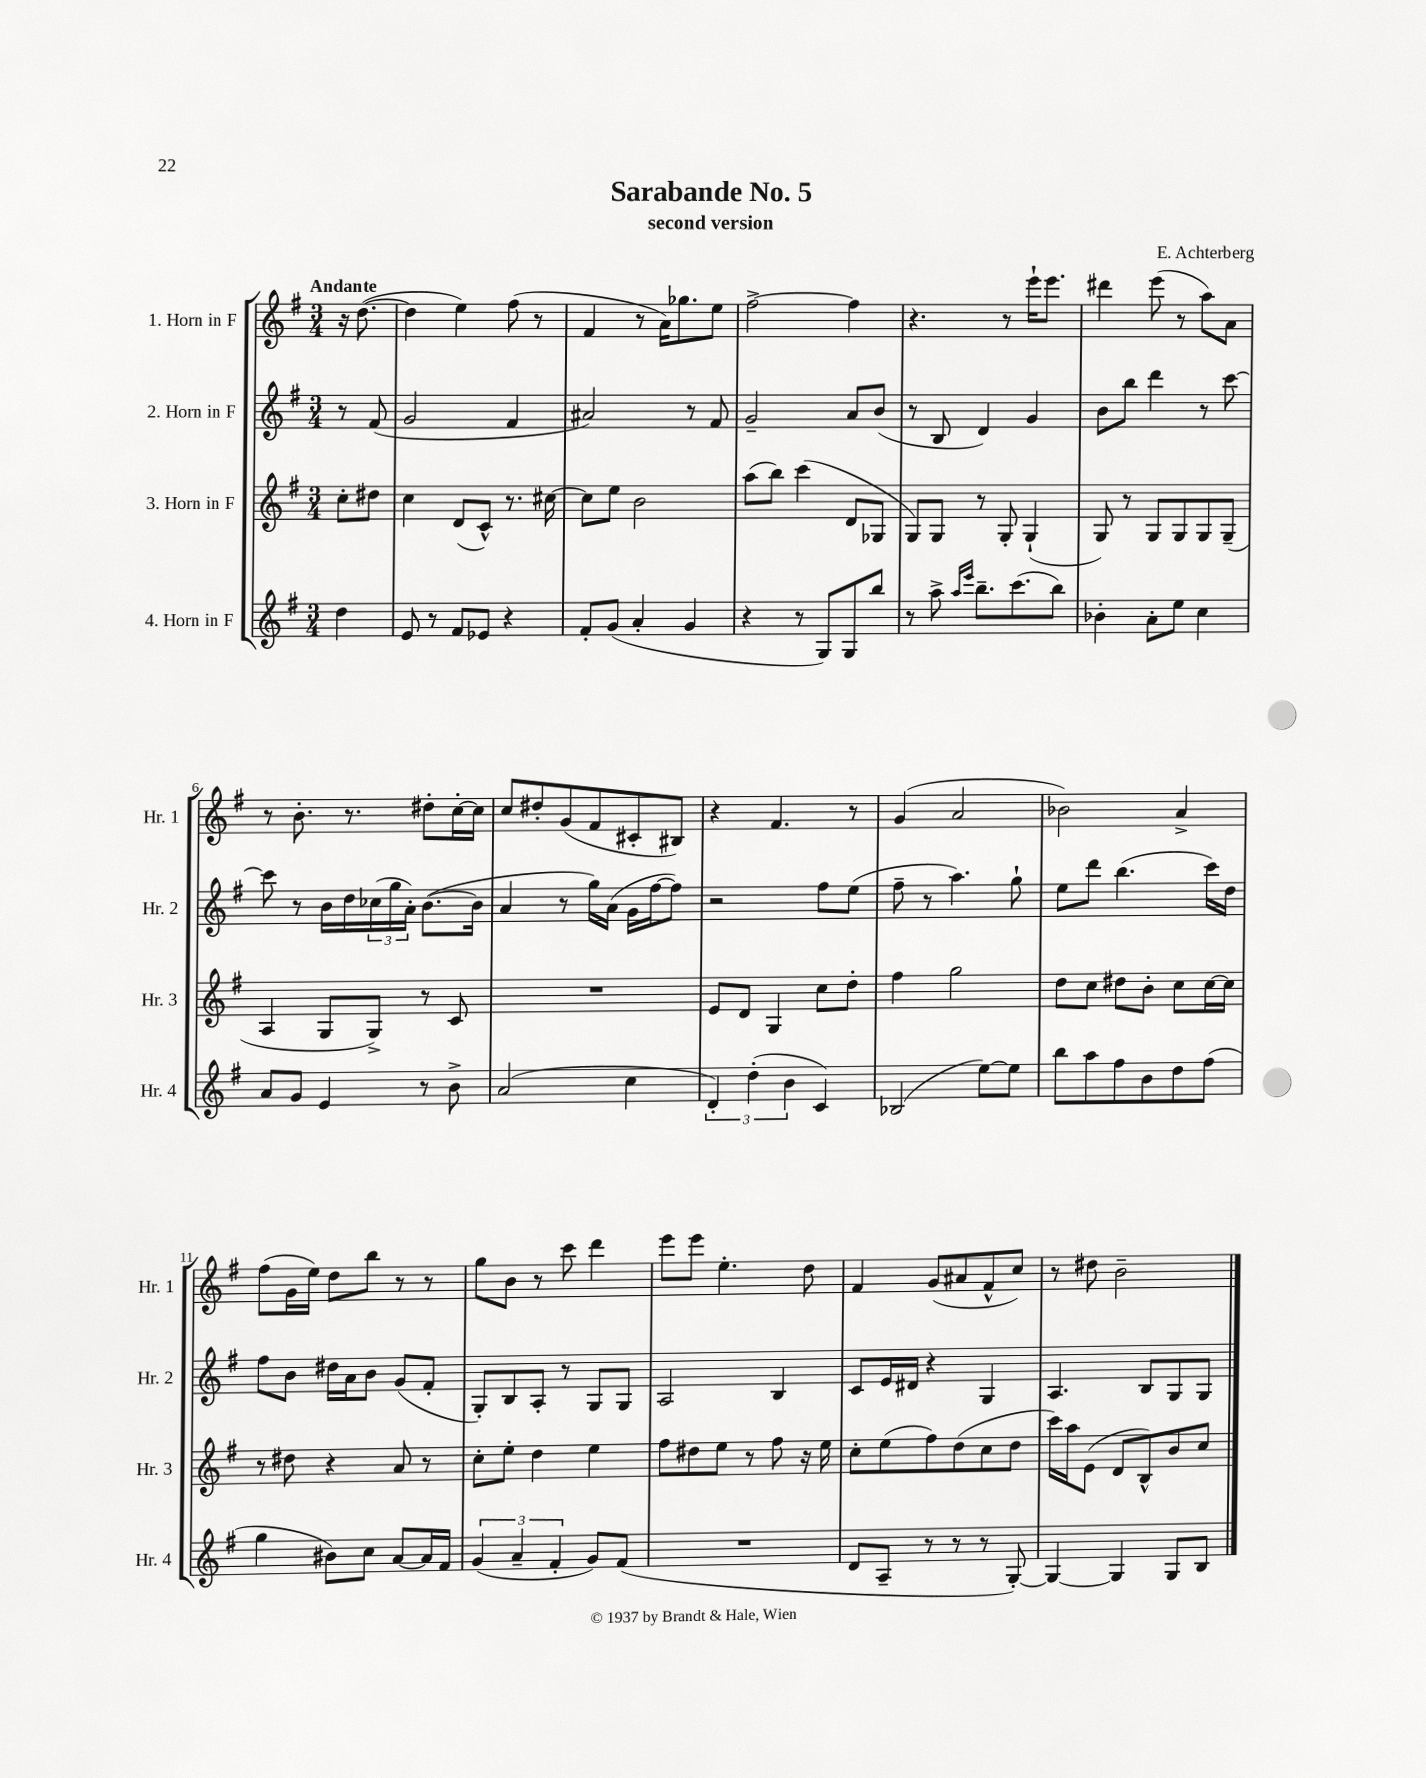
\header { title = "Sarabande No. 5" composer = "E. Achterberg" subtitle = "second version" }
<<
\new StaffGroup <<
\new Staff = "s0" \with { instrumentName = "1. Horn in F" shortInstrumentName = "Hr. 1" } {
    \clef treble \key g \major \numericTimeSignature \time 3/4 \partial 4 \tempo "Andante"
    r16 d''8.~( |
    d''4 e''4) fis''8( r8 |
    fis'4 r8 a'16) ges''8. e''8 |
    fis''2~-> fis''4 |
    r4. r8 e'''16-! e'''8. |
    dis'''4 e'''8( r8 a''8) a'8 |
    r8 b'8.-. r8. dis''8-. c''16~-. c''16 |
    c''8 dis''8-. g'8( fis'8 cis'8-. bis8) |
    r4 fis'4. r8 |
    g'4( a'2 |
    bes'2) a'4-> |
    fis''8( g'16 e''16) d''8 b''8 r8 r8 |
    g''8 b'8 r8 c'''8 d'''4 |
    e'''8 e'''8 e''4.-. d''8 |
    fis'4 g'8( ais'8 fis'8-^ c''8) |
    r8 dis''8 b'2-- \bar "|." |
}
\new Staff = "s1" \with { instrumentName = "2. Horn in F" shortInstrumentName = "Hr. 2" } {
    \clef treble \key g \major \numericTimeSignature \time 3/4 \partial 4
    r8 fis'8( |
    g'2 fis'4 |
    ais'2) r8 fis'8 |
    g'2-- a'8 b'8( |
    r8 b8 d'4) g'4 |
    b'8 b''8 d'''4 r8 c'''8~ |
    c'''8 r8 b'16 d''16 \tuplet 3/2 { ces''16( g''16 a'16-.) } b'8.~( b'16 |
    a'4 r8 g''16) a'16( g'16 fis''16~ fis''8) |
    r2 fis''8 e''8( |
    fis''8-- r8 a''4.) g''8-! |
    e''8 d'''8 b''4.( c'''16) d''16 |
    fis''8 b'8 dis''16 a'16 b'8 g'8( fis'8-. |
    g8-.) b8 a8-. r8 g8 g8 |
    a2 b4 |
    c'8 e'16 dis'16 r4 g4 |
    a4. b8 g8 g8 \bar "|." |
}
\new Staff = "s2" \with { instrumentName = "3. Horn in F" shortInstrumentName = "Hr. 3" } {
    \clef treble \key g \major \numericTimeSignature \time 3/4 \partial 4
    c''8-. dis''8 |
    c''4 d'8( c'8-^) r8. cis''16~ |
    cis''8 e''8 b'2 |
    a''8( b''8) c'''4( d'8 ges8 |
    g8) g8 r8 g8-. g4-!( |
    g8) r8 g8 g8 g8 g8--( |
    a4 g8 g8->) r8 c'8 |
    R2. |
    e'8 d'8 g4 c''8 d''8-. |
    fis''4 g''2 |
    d''8 c''8 dis''8 b'8-. c''8 c''16~ c''16 |
    r8 dis''8 r4 a'8 r8 |
    c''8-. e''8-. d''4 e''4 |
    fis''8 dis''8 e''8 r8 fis''8 r16 e''16 |
    c''8-. e''8( fis''8) d''8( c''8 d''8 |
    c'''16) a''16 e'8( d'8 b8-^) b'8 c''8 \bar "|." |
}
\new Staff = "s3" \with { instrumentName = "4. Horn in F" shortInstrumentName = "Hr. 4" } {
    \clef treble \key g \major \numericTimeSignature \time 3/4 \partial 4
    d''4 |
    e'8 r8 fis'8 ees'8 r4 |
    fis'8-. g'8( a'4-. g'4 |
    r4 r8 g8) g8 b''8 |
    r8 a''8-> \grace { a''16 e'''16 } b''8.-- c'''8.( b''8) |
    bes'4-. a'8-. e''8 c''4 |
    a'8 g'8 e'4 r8 b'8-> |
    a'2( c''4 |
    \tuplet 3/2 { d'4-.) d''4-.( b'4 } c'4) |
    bes2( e''8~) e''8 |
    b''8 a''8 fis''8 b'8 d''8 fis''8( |
    g''4 bis'8) c''8 a'8~ a'16 fis'16 |
    \tuplet 3/2 { g'4( a'4-- fis'4-. } g'8) fis'8( |
    R2. |
    d'8 a8-- r8 r8 r8 g8~-.) |
    g4~ g4 g8 b8 \bar "|." |
}
>>
>>
